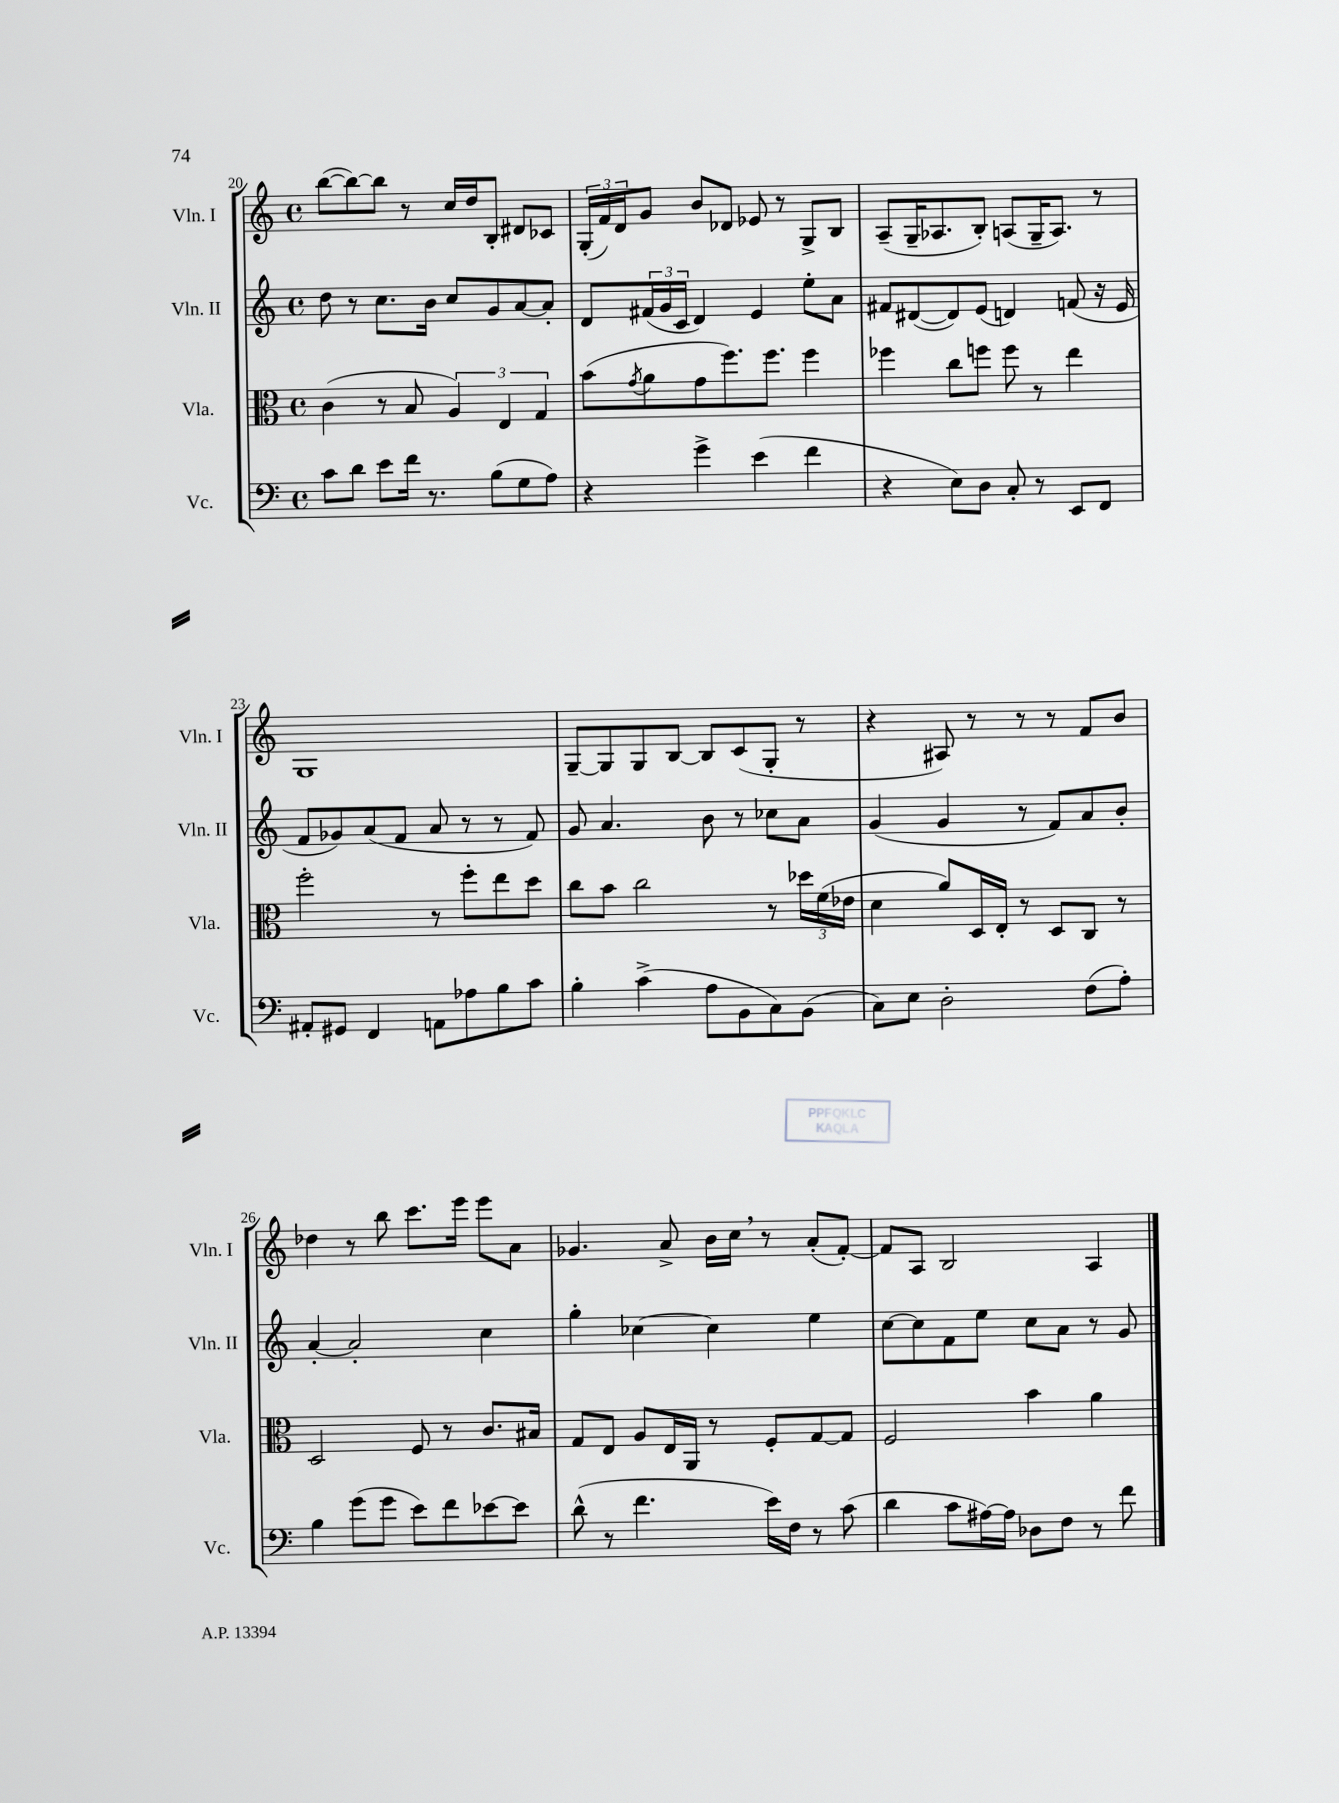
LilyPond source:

<<
\new StaffGroup <<
\new Staff = "s0" \with { instrumentName = "Vln. I" shortInstrumentName = "Vln. I" } {
    \clef treble \key c \major \defaultTimeSignature \time 4/4
    b''8~( b''8~) b''8 r8 c''16 d''16 b8-. dis'8 ces'8 |
    \tuplet 3/2 { g16-.( f'16) d'16 } g'8 b'8 des'8 ees'8 r8 g8-> b8 |
    a8--( g16-- aes8. b8-.) a8( g16-- a8.) r8 |
    g1 |
    g8~-- g8 g8 b8~ b8 c'8( g8-. r8 |
    r4 ais8) r8 r8 r8 f'8 b'8 |
    des''4 r8 b''8 c'''8. e'''16 e'''8 a'8 |
    ges'4. a'8-> b'16 c''16 \breathe r8 a'8-.( f'8~-.) |
    f'8 a8 b2 a4 \bar "|." |
}
\new Staff = "s1" \with { instrumentName = "Vln. II" shortInstrumentName = "Vln. II" } {
    \clef treble \key c \major \defaultTimeSignature \time 4/4
    d''8 r8 c''8. b'16 c''8 g'8 a'8~ a'8-. |
    d'8 \tuplet 3/2 { fis'16( g'16 c'16 } d'4) e'4 e''8-. a'8 |
    fis'8 dis'8~( dis'8) e'8( d'4) f'8( r16 e'16 |
    f'8 ges'8) a'8( f'8 a'8 r8 r8 f'8) |
    g'8 a'4. b'8 r8 ces''8 a'8 |
    g'4( g'4 r8 f'8) a'8 b'8-. |
    a'4~-. a'2-. c''4 |
    g''4-. ces''4~ ces''4 e''4 |
    c''8~ c''8 f'8 e''8 c''8 a'8 r8 g'8 \bar "|." |
}
\new Staff = "s2" \with { instrumentName = "Vla." shortInstrumentName = "Vla." } {
    \clef alto \key c \major \defaultTimeSignature \time 4/4
    c'4( r8 b8 \tuplet 3/2 { a4) e4 g4 } |
    b'8( \acciaccatura { g'8 } a'8 g'8 f''8.) f''8. f''4 |
    fes''4 c''8 f''8 f''8 r8 e''4 |
    f''2-. r8 f''8-. e''8 d''8 |
    c''8 b'8 c''2 r8 \tuplet 3/2 { des''16 f'16( ees'16 } |
    d'4 a'8) d16 e16-. r8 d8 c8 r8 |
    d2 f8 r8 c'8. bis16 |
    g8 e8 a8 e16 a,16 r8 f8-. g8~ g8 |
    f2 b'4 a'4 \bar "|." |
}
\new Staff = "s3" \with { instrumentName = "Vc." shortInstrumentName = "Vc." } {
    \clef bass \key c \major \defaultTimeSignature \time 4/4
    c'8 d'8 e'8 f'16 r8. b8( g8 a8) |
    r4 g'4-> e'4( f'4 |
    r4 e8) d8 c8-. r8 e,8 f,8 |
    ais,8-. gis,8 f,4 a,8 aes8 b8 c'8 |
    b4-. c'4->( a8 b,8 c8) b,8( |
    c8) e8 d2-. f8( a8-.) |
    b4 g'8( g'8 e'8) f'8 ees'8~ ees'8 |
    d'8-^( r8 f'4. e'16) f16 r8 c'8( |
    d'4 c'8 ais16~) ais16 des8 f8 r8 f'8 \bar "|." |
}
>>
>>
\layout { \context { \Score currentBarNumber = #20 } }
